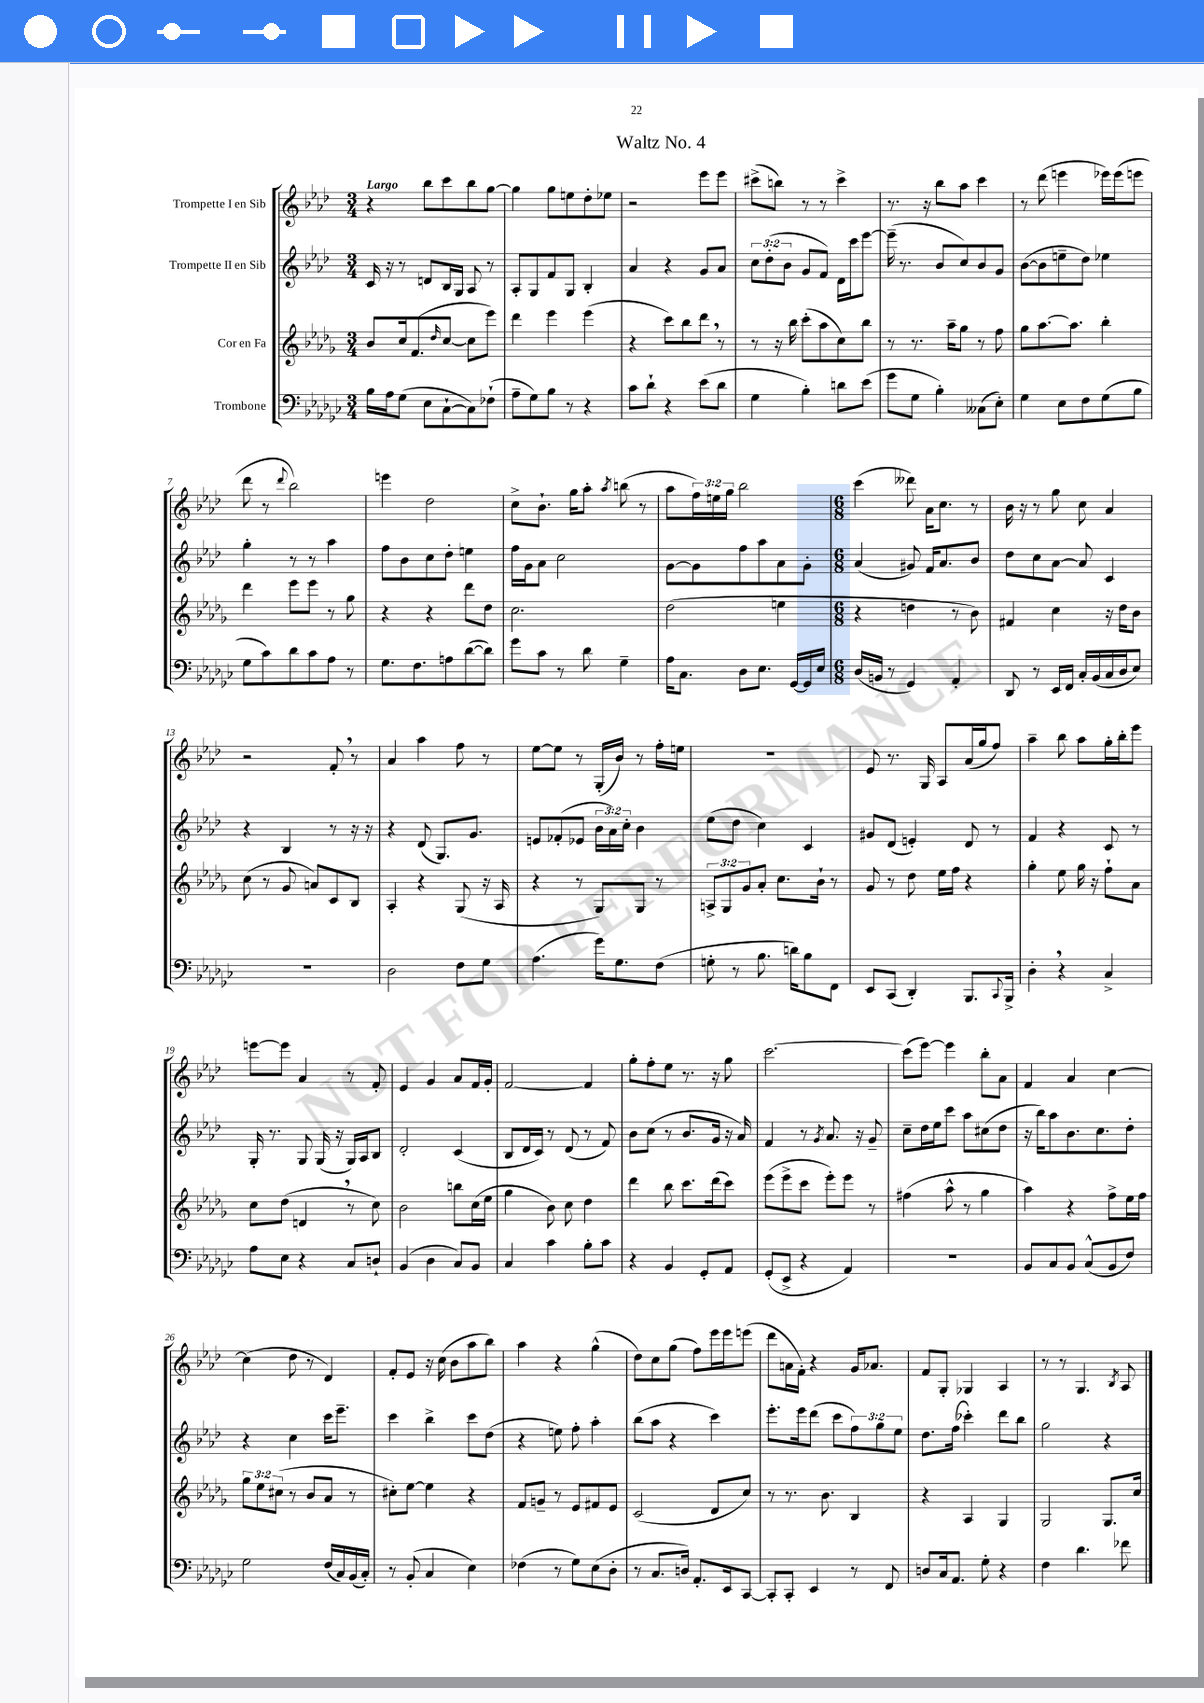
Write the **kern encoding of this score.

**kern	**kern	**kern	**kern
*part4	*part3	*part2	*part1
*staff4	*staff3	*staff2	*staff1
*I"Trombone	*I"Cor en Fa	*I"Trompette II en Sib	*I"Trompette I en Sib
*clefF4	*clefG2	*clefG2	*clefG2
*k[b-e-a-d-g-c-]	*k[b-e-a-d-g-]	*k[b-e-a-d-]	*k[b-e-a-d-]
*M3/4	*M3/4	*M3/4	*M3/4
=1	=1	=1	=1
!	!	!	!LO:TX:a:B:t=Largo
16B-\LL	8b-/L	16c/	4r
16A-\J	.	16r	.
(8G-\J	16cc/k	8r	.
.	(8.f/	.	.
8E-\L	.	8dn/L	8bb-\L
.	16qqdd-/	.	.
[8C-`\	[8cc/J	16B-/L	8ccc\
.	.	16G/JJ	.
8C-\])	8cc\L]	8A-/	8bb-\
(8F-X`\J	8eee-\J)	8r	[8gg\J
=2	=2	=2	=2
8A-~\L	4ddd-\	8A-'/L	4gg\]
8G-\)	.	8G/	.
8B-\J	4eee-\	8f/	8gg\L
8r	.	8G/J	8een\
4r	(4eee-\	4B-'/	8dd-'\
.	.	.	8ee-X\J
=3	=3	=3	=3
8c-\L	4r	4a-/	2r
8d-`\J	.	.	.
4r	8ccc\L)	4r	.
.	8bb-\	.	.
(8e-\L	8ddd-,\J	8g/L	8eee-\L
8d-\J	8r	8a-/J	8eee-\J
=4	=4	=4	=4
4G-\	8r	12cc\L	(8ccc#X^\L
.	.	(12dd-'\	.
.	16r	.	8bbn\J)
.	.	12b-\J	.
.	16bb-\	.	.
4B-'\)	(8ccc'\L	8g/L	8r
.	8aa-\	8f/J)	8r
8dn\L	8cc\)	16d-\LL	4ccc#^\
.	.	16ccc\J	.
(8e-\J	8bb-\J	[8eee-\J	.
=5	=5	=5	=5
8g-\L	8r	(16eee-~\]	8.r
.	.	8.r	.
8G-\J	8.r	.	.
.	.	.	16r
4B-'\)	.	8b-/L	8bb-\L
.	16aa-~\KL	.	.
.	8gg-\J	8cc/)	8aa-\J
(8C--X\L	8r	8b-/	4ccc\
8E-'\J)	8ff\	8g/J	.
=6	=6	=6	=6
4G-\	8gg-\L	([8b-\L	8r
.	[8.aa-\	8b-\]	(8ddd-\
8E-\L	.	8een~\	4eeen\
.	8.aa-\J]	.	.
8F\	.	8dd-\J)	.
(8G-\	4bb-'\	4ee-X\	16eee-X\LL)
.	.	.	(16eee-\J
8B-\J	.	.	8eeen\J
!!LO:LB:g=z
=7	=7	=7	=7
8G-\L	4ddd-\	4gg'\	8ddd-\
8c-\)	.	.	8r
.	.	.	8qqddd-/
8d-\	8eee-\L	8r	2bb-\)
8c-\	8eee-\J	8r	.
8A-\J	8r	4aa-\	.
8r	8gg-\	.	.
=8	=8	=8	=8
8.G-\L	4r	8ff\L	4eeen\
.	.	8b-\	.
8.F\	.	.	.
.	4r	8cc\	2dd-\
8An\	.	8dd-'\J	.
([8d-\	8ddd-\L	4een\	.
8d-\J])	8dd-\J	.	.
=9	=9	=9	=9
8g-\L	2.cc\	16ff\LL	8cc^\L
.	.	16g\J	.
8c-\J	.	8a-\J	8.b-`\J
8r	.	2cc\	.
.	.	.	16gg\KL
8d-\	.	.	8aa-'\J
.	.	.	8qaa-/
4G-~\	.	.	(8bbn\
.	.	.	8r
=10	=10	=10	=10
16A-\KL	(2dd-\	[8g\L	8aa-\L
8.C-\J	.	.	.
.	.	8g\]	24ff\L)
.	.	.	24een\
.	.	.	24gg\JJ
8D-\L	.	8ff\	2bb-\
8.E-\J	.	8aa-\	.
.	4een\	8a-\	.
[16GG-/LL	.	.	.
16GG-/]	.	8g'\J	.
16E-/JJ	.	.	.
=11	=11	=11	=11
*M6/8	*M6/8	*M6/8	*M6/8
(16D-/LL	4r	(4a-/	(4ccc\
16BBn/JJ	.	.	.
8r	.	.	.
4GG-/)	4ddn\	8g#X/)	8ddd--X\)
.	.	16f/KL	16a-\KL
.	.	8.a-/	8.cc\J
4AA-'/	8r	.	.
.	8b-\)	8b-/J	8r
=12	=12	=12	=12
8DD-/	4f#X/	8dd-\L	16b-\
.	.	.	16r
8r	.	8cc\	8r
16EE-/LL	4cc\	[8a-\J	8gg\
16FF/JJ	.	.	.
16C-'/LL	.	8a-/]	8cc\
(16BB-/	.	.	.
16C-/	16r	4c/	4a-/
16D-/J	16dd-\KL	.	.
8E-/J)	8b-\J	.	.
!!LO:LB:g=z
=13	=13	=13	=13
2.r	(8cc\	4r	2r
.	8r	.	.
.	8g-/	4B-/	.
.	8an/L)	.	.
.	8c/	8r	8f',/
.	8B-/J	16r	8r
.	.	16r	.
=14	=14	=14	=14
2D-\	4A-'/	4r	4a-/
.	4r	(8d-/	4aa-\
.	.	8.G/L)	.
8F\L	(8G-/	.	8ff\
.	.	8.g/J	.
8G-\J	16r	.	8r
.	16A-/	.	.
=15	=15	=15	=15
(4.A-\	4r	8en/L	[8ee-\L
.	.	(8f-X'/	8ee-\J]
.	8r	8e-X/J	8r
16g-\KL)	8G-/L)	24b-\LL	(16G'/LL
.	.	24a-\)	.
8.G-\	.	.	16b-/JJ)
.	.	24cc'\JJ	.
.	8G-/J	4b-\	8r
(8F\J	8r	.	16ff'\LL
.	.	.	16een\JJ
=16	=16	=16	=16
8Gn'\	12An^/L	(8ee-\L	2.r
.	12G-/	.	.
8r	.	8dd-\J	.
.	12g-/	.	.
8.B-\	8a-'/J	4cc\)	.
.	8.cc\L	.	.
16dn\KL)	.	.	.
8B-\	.	4c/	.
.	16b-`\Jk	.	.
8FF\J	8r	.	.
=17	=17	=17	=17
8EE-/L	8g-/	8g#X/L	8e-/
(8CC-/J	8r	(8d-/J	8.r
4DD-'/)	8dd-\	4en'/)	.
.	.	.	16G/
.	16ee-\LL	.	8A-/L
.	16ff\JJ	.	.
8.BBB-/L	4r	8d-/	(16a-/L
.	.	.	16gg/J
.	.	8r	8ff/J)
8qqCC-/	.	.	.
16BBB-^/Jk	.	.	.
=18	=18	=18	=18
4D-',\	4gg-'\	4f/	4aa-~\
4r	8ee-\	4r	8bb-\
.	16gg-\	.	8aa-\L
.	16r	.	.
4C-^/	8ff`\L	8c/	16gg'\L
.	.	.	16bb-'\J
.	8a-\J	8r	8eee-\J
!!LO:LB:g=z
=19	=19	=19	=19
8A-\L	8cc\L	16G'/	[8eeen\L
.	.	8.r	.
8E-\J	(8dd-\J	.	8eee\J]
4r	4dn,/	8G/	4a-/
.	.	(16G/	.
.	.	16r	.
8C-/L	8r	16G/LL)	8r
.	.	16A-/J	.
8Dn`/J	8cc\)	8B-/J	8f'/
=20	=20	=20	=20
(4BB-/	2b-\	2d-'/	4e-/
4D-\	.	.	4g/
8C-/L)	8bbn\L	(4c/	8a-/L
8BB-/J	(16cc\L	.	16f/L
.	16ee-\JJ	.	16g'/JJ
=21	=21	=21	=21
4C-/	4gg-\	8B-/L	[2f/
.	.	16d-/L	.
.	.	16c/JJ)	.
4c-\	8b-\)	8r	.
.	8cc\	(8d-/	.
8B-'\L	4dd-\	8r	4f/]
8c-\J	.	8f/)	.
=22	=22	=22	=22
4r	4ddd-\	8b-\L	8gg'\L
.	.	(8cc\J	8ff'\
4BB-/	8bb-\	8r	8ee-\J
.	8.ccc\L	8.b-/L	8.r
8GG-'/L	.	.	.
.	(16ddd-\k	16g/Jk	16r
8AA-/J	8ccc\J)	16r	8gg\
.	.	16a-/)	.
=23	=23	=23	=23
(8GG-'/L	(8eee-\L	4f/	[2.ccc\
8EE-^/J	8eee-^\	.	.
4r	8ccc\J	8r	.
.	.	8qg/	.
.	8eee-'\L)	8.a-/	.
4AA-/)	8eee-\J	.	.
.	.	16r	.
.	8r	8g~/	.
=24	=24	=24	=24
2.r	(4ff#X\	8cc~\L	(8ccc\L]
.	.	16dd-\L	[8eee-\J)
.	.	16ee-\J	.
.	8aa-^^\	8ccc\J	4eee-\]
.	8r	8aa-\L	.
.	4gg-\	(8cc#X\	8bb-'\L
.	.	8dd-\J	8a-\J
=25	=25	=25	=25
8BB-/L	4aa-\)	16r	4f/
.	.	16bb-\KL)	.
8C-/	.	8aa-\	.
8BB-/J	4r	8.b-\	4a-/
(8C-^^/L	.	.	.
.	.	8.cc\	.
8BB-/	8ff^\L	.	[4cc\
8F/J)	16ee-\L	8dd-'\J	.
.	16ff\JJ	.	.
!!LO:LB:g=z
=26	=26	=26	=26
2G-\	12gg-\L	4r	(4cc\]
.	12ee-\	.	.
.	(12cc#X\J	.	.
.	8r	4cc\	8dd-\
.	8b-/L	.	8r
(16F/LL	8a-/J	16ccc\KL	4d-/)
16C-/)	.	8.eee-~\J	.
(16BB-/	8r	.	.
16C-'/JJ)	.	.	.
=27	=27	=27	=27
8r	8cc#X'\L)	4ccc\	8f'/L
(8BB-'/	[8ee-\J	.	8e-/J
4C-/	4ee-\]	4bb-^\	16r
.	.	.	(16cc\
.	.	.	8b-\L
4E-\)	4r	8ccc\L	8aa-\
.	.	(8dd-\J	8bb-\J)
=28	=28	=28	=28
(4F-X\	8f/L	4r	4aa-\
.	8gn~/J	.	.
8r	8r	8een\)	4r
8G-\L)	8e-/L	8ff'\	.
(8E-\	8f#X/	4aa-'\	(4gg^^\
8D-'\J	8e-/J	.	.
=29	=29	=29	=29
8r	(2c/	(8bb-\L	8dd-\L)
8.C-/L	.	8aa-\J	8cc\
.	.	4r	(8gg\J
16Dn/Jk)	.	.	.
8.AA-'/L	.	.	8ff\L)
.	8d-/L	4ccc\)	16eee-\L
16EE-/k	.	.	16eee-\J
[8CC-/J	8cc/J)	.	(8eeen\J
=30	=30	=30	=30
8CC-'/L]	8r	8.eee-'\L	8ddd-\L
8CC-'/J	8.r	.	16an\L
.	.	16eee-\k	16f'\JJ)
4EE-/	.	(8ddd-\J	4r
.	8.b-\	.	.
.	.	8ccc\L	.
8r	4B-/	12ff\)	16g/KL
.	.	.	8.a-X/J
.	.	12gg\	.
8FF/	.	.	.
.	.	12ee-\J	.
=31	=31	=31	=31
8Dn/L	4r	8.dd-\L	8f/L
16C-/k	.	.	8G'/J
8.AA-/J	.	(16ff\Jk	.
.	4A-/	4ccc-X'\)	4G-X/
8G-'\	.	.	.
4r	4G-/	8ddd-\L	4A-/
.	.	8bb-\J	.
=32	=32	=32	=32
4F\	2G-/	2gg\	8r
.	.	.	8r
4.d-\	.	.	4.G/
.	8.G-/L	4r	.
.	.	.	8qB-/
8f-X\	.	.	8A-/
.	16cc/Jk	.	.
==	==	==	==
*-	*-	*-	*-
